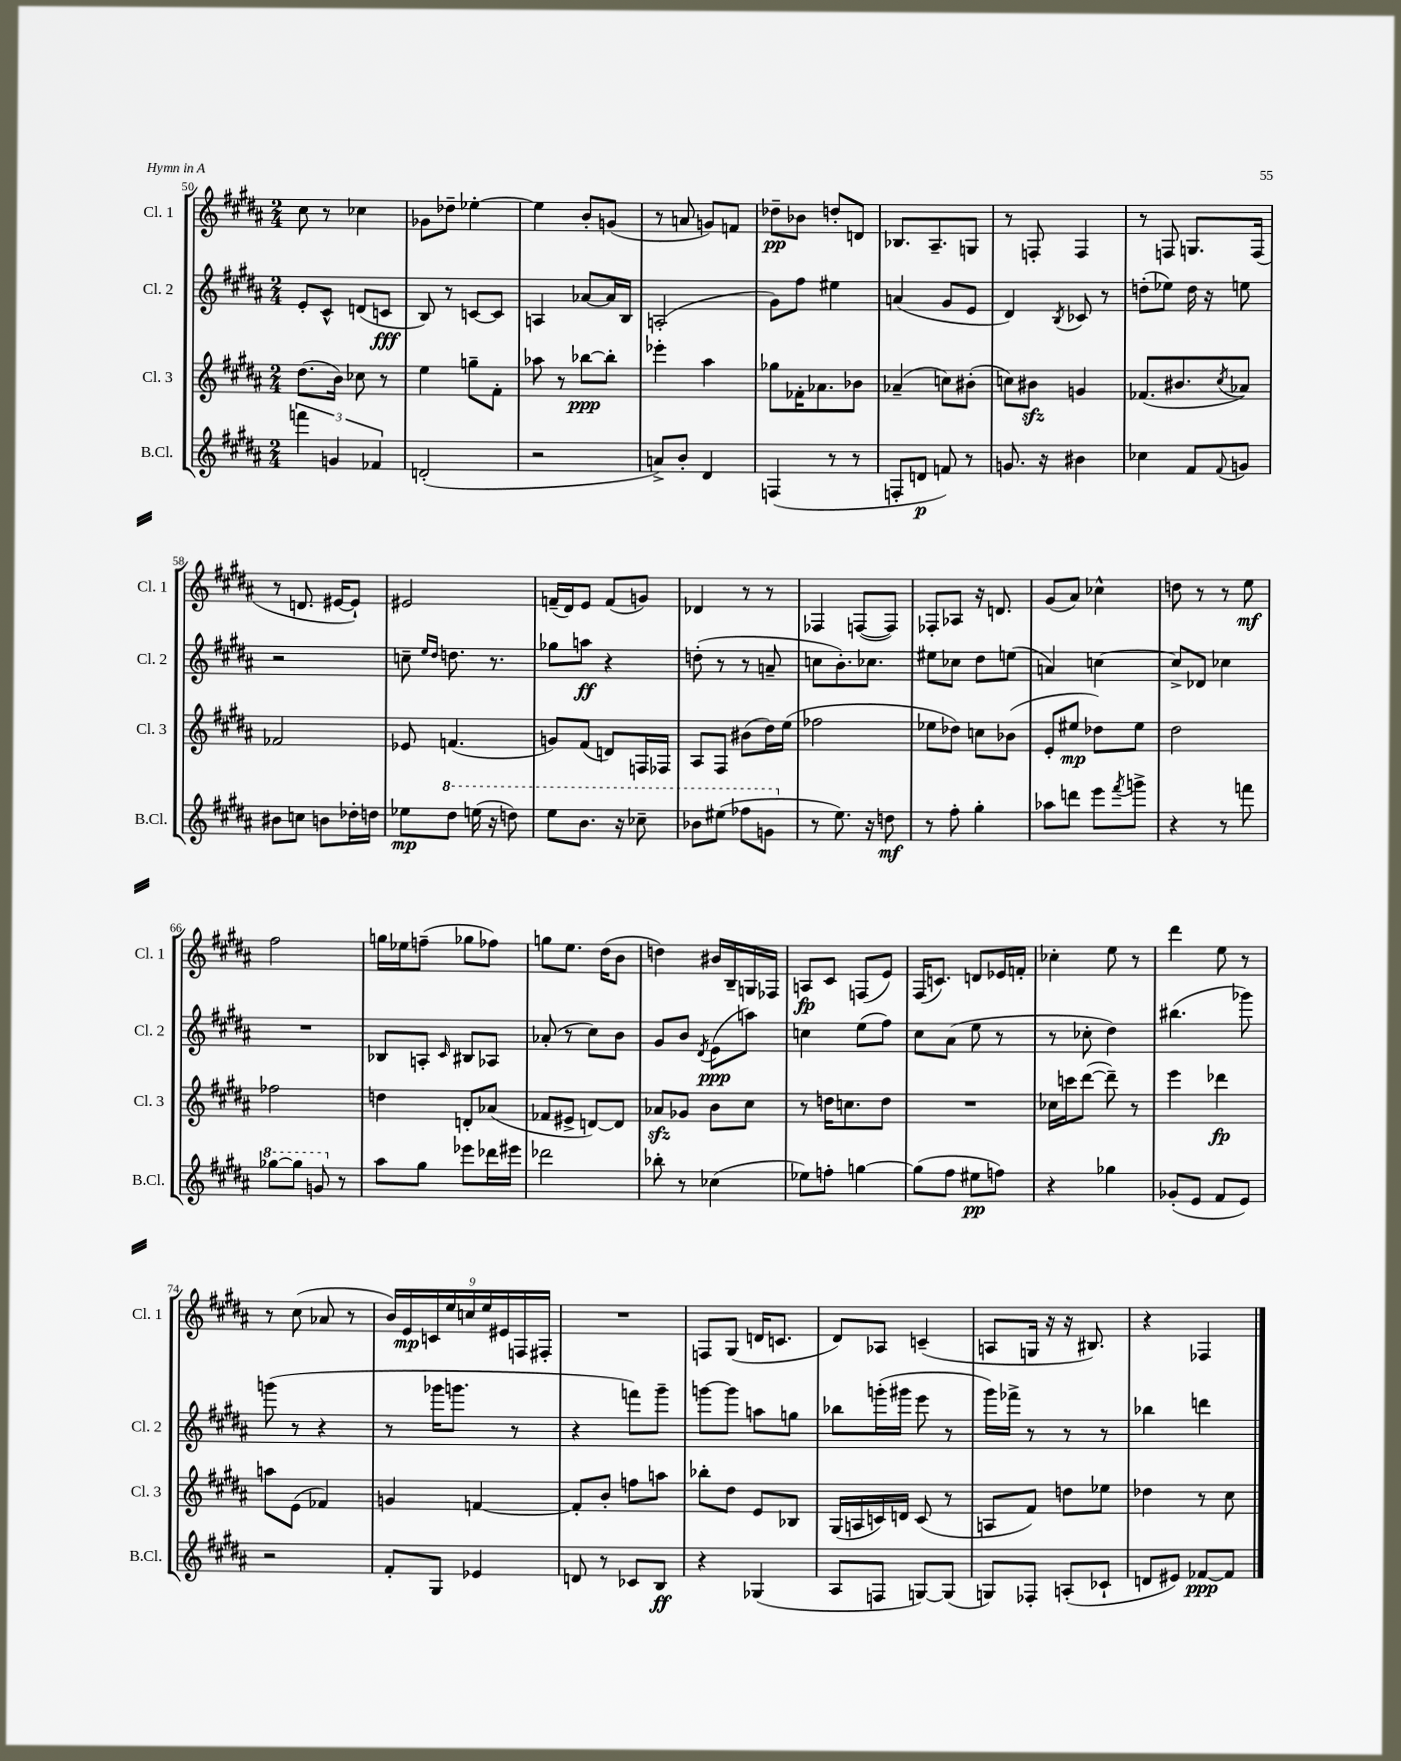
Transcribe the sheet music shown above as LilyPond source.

<<
\new StaffGroup <<
\new Staff = "s0" \with { instrumentName = "Cl. 1" shortInstrumentName = "Cl. 1" } {
    \clef treble \key b \major \numericTimeSignature \time 2/4
    cis''8 r8 ces''4 |
    ges'8 des''8-- ees''4~-. |
    ees''4 b'8-. g'8( |
    r8 a'8 g'8) f'8 |
    des''8--\pp bes'8 d''8-. d'8 |
    bes8. ais8.-- g8 |
    r8 f8-. f4 |
    r8 f8 g8. f16( |
    r8 d'8. eis'16~ eis'8-!) |
    eis'2 |
    f'16--( dis'16) e'8 f'8( g'8) |
    des'4 r8 r8 |
    fes4 f8~( f8) |
    fes8-. aes8 r16 d'8. |
    gis'8( ais'8) ces''4-^ |
    d''8 r8 r8 e''8\mf |
    fis''2 |
    g''16 ees''16 f''8--( ges''8 fes''8) |
    g''8 e''8. dis''16( b'8 |
    d''4) bis'16 b16-- g16 fes16 |
    a8\fp cis'8 f8( e'8) |
    fis16( c'8.) d'8 ees'16 f'16-. |
    ces''4-. e''8 r8 |
    dis'''4 e''8 r8 |
    r8 cis''8( aes'8 r8 |
    \tuplet 9/8 { b'16) e'16\mp c'16 e''16 c''16 e''16 eis'16 f16 fis16-. } |
    R2 |
    f8 gis8( d'16 c'8. |
    dis'8) aes8 c'4--( |
    a8 g16 r16 r16 bis8.) |
    r4 fes4 \bar "|." |
}
\new Staff = "s1" \with { instrumentName = "Cl. 2" shortInstrumentName = "Cl. 2" } {
    \clef treble \key b \major \numericTimeSignature \time 2/4
    e'8-. cis'8-^ d'8( c'8\fff |
    b8) r8 c'8~ c'8 |
    a4 aes'8~ aes'16 b16 |
    a2-.( |
    gis'8) fis''8 eis''4 |
    a'4( gis'8 e'8 |
    dis'4) \acciaccatura { b8 } ces'8 r8 |
    d''8-.( ees''8) d''16 r16 e''8 |
    r2 |
    c''8-- \grace { e''16 dis''16 } d''8. r8. |
    ges''8 a''8\ff r4 |
    d''8-.( r8 r8 a'8-- |
    c''8 b'8.-.) ces''8. |
    eis''8 ces''8 dis''8 e''8( |
    a'4) c''4~ |
    c''8-> des'8 ces''4 |
    R2 |
    bes8 a8-. \grace { cis'16 } bis8 aes8 |
    aes'8-.( r8 cis''8) b'8 |
    gis'8 b'8 \acciaccatura { dis'8 } e'8\ppp( a''8) |
    c''4 e''8( fis''8) |
    cis''8 ais'8( e''8 r8 |
    r8 ces''8-. dis''4) |
    bis''4.( ges'''8) |
    g'''8( r8 r4 |
    r8 ges'''16 g'''8. r8 |
    r4 f'''8) gis'''8-- |
    g'''8~ g'''8 a''8 g''8 |
    bes''8 g'''16-.( gis'''16 e'''8 r8 |
    gis'''16) fes'''16-> r8 r8 r8 |
    bes''4 d'''4 \bar "|." |
}
\new Staff = "s2" \with { instrumentName = "Cl. 3" shortInstrumentName = "Cl. 3" } {
    \clef treble \key b \major \numericTimeSignature \time 2/4
    dis''8.( b'16) ces''8 r8 |
    e''4 g''8-- fis'8-. |
    aes''8 r8 bes''8~\ppp bes''8-. |
    ees'''4-. ais''4 |
    ges''8 fes'16-. aes'8. bes'8 |
    aes'4--( c''8) bis'8-.( |
    c''8) bis'8\sfz g'4 |
    fes'8.( bis'8. \acciaccatura { cis''8 } aes'8) |
    fes'2 |
    ees'8 f'4.( |
    g'8) fis'8( d'8) f16 fes16 |
    ais8 fis8 bis'8( dis''16) e''16( |
    fes''2 |
    ees''8 des''8) c''8 bes'8( |
    e'8-. eis''8\mp des''8) eis''8 |
    dis''2 |
    fes''2 |
    d''4 d'8-. aes'8( |
    fes'8 eis'8-> d'8~) d'8 |
    aes'8\sfz ges'8 b'8 cis''8 |
    r8 d''16 c''8. d''8 |
    R2 |
    ces''16 c'''16 dis'''8~( dis'''8--) r8 |
    e'''4 des'''4\fp |
    a''8 e'8( fes'4) |
    g'4 f'4~ |
    f'8-. b'8-. f''8 a''8 |
    bes''8-. dis''8 e'8 bes8 |
    gis16( a16 c'16) d'16 c'8( r8 |
    a8 fis'8) d''8 ees''8 |
    des''4 r8 cis''8 \bar "|." |
}
\new Staff = "s3" \with { instrumentName = "B.Cl." shortInstrumentName = "B.Cl." } {
    \clef treble \key b \major \numericTimeSignature \time 2/4
    \tuplet 3/2 { f'''4 g'4 fes'4 } |
    d'2-.( |
    r2 |
    a'8->) b'8-. dis'4 |
    f4( r8 r8 |
    f8-. d'8\p f'8) r8 |
    g'8. r16 bis'4 |
    ces''4 fis'8 \appoggiatura { fis'8 } g'8 |
    bis'8 c''8 b'8 des''16-. d''16 |
    ees''8\mp \ottava #1 dis'''8 e'''!16( r16 d'''8) |
    e'''8 b''8. r16 ces'''8-- |
    bes''8 eis'''8( fes'''8 g''8 \ottava #0 |
    r8 e''8.) r16 d''8\mf |
    r8 fis''8-. gis''4-. |
    aes''8 d'''8 e'''8 \acciaccatura { fis'''8 } g'''8-> |
    r4 r8 f'''8 |
    \ottava #1 ges'''8~ ges'''8 g''8 \ottava #0 r8 |
    ais''8 gis''8 ees'''8 des'''16 eis'''16 |
    des'''2 |
    bes''8-. r8 ces''4( |
    ees''8) f''8-. g''4~ |
    g''8( fis''8 eis''8\pp f''8) |
    r4 ges''4 |
    ges'8-.( e'8 fis'8 e'8) |
    r2 |
    fis'8-. gis8 ees'4 |
    d'8 r8 ces'8 b8\ff |
    r4 ges4( |
    ais8 f8 g8~) g8( |
    g8) fes8-. a8-.( ces'8-! |
    d'8 eis'8) fes'8~\ppp fes'8 \bar "|." |
}
>>
>>
\layout { \context { \Score currentBarNumber = #50 } }
